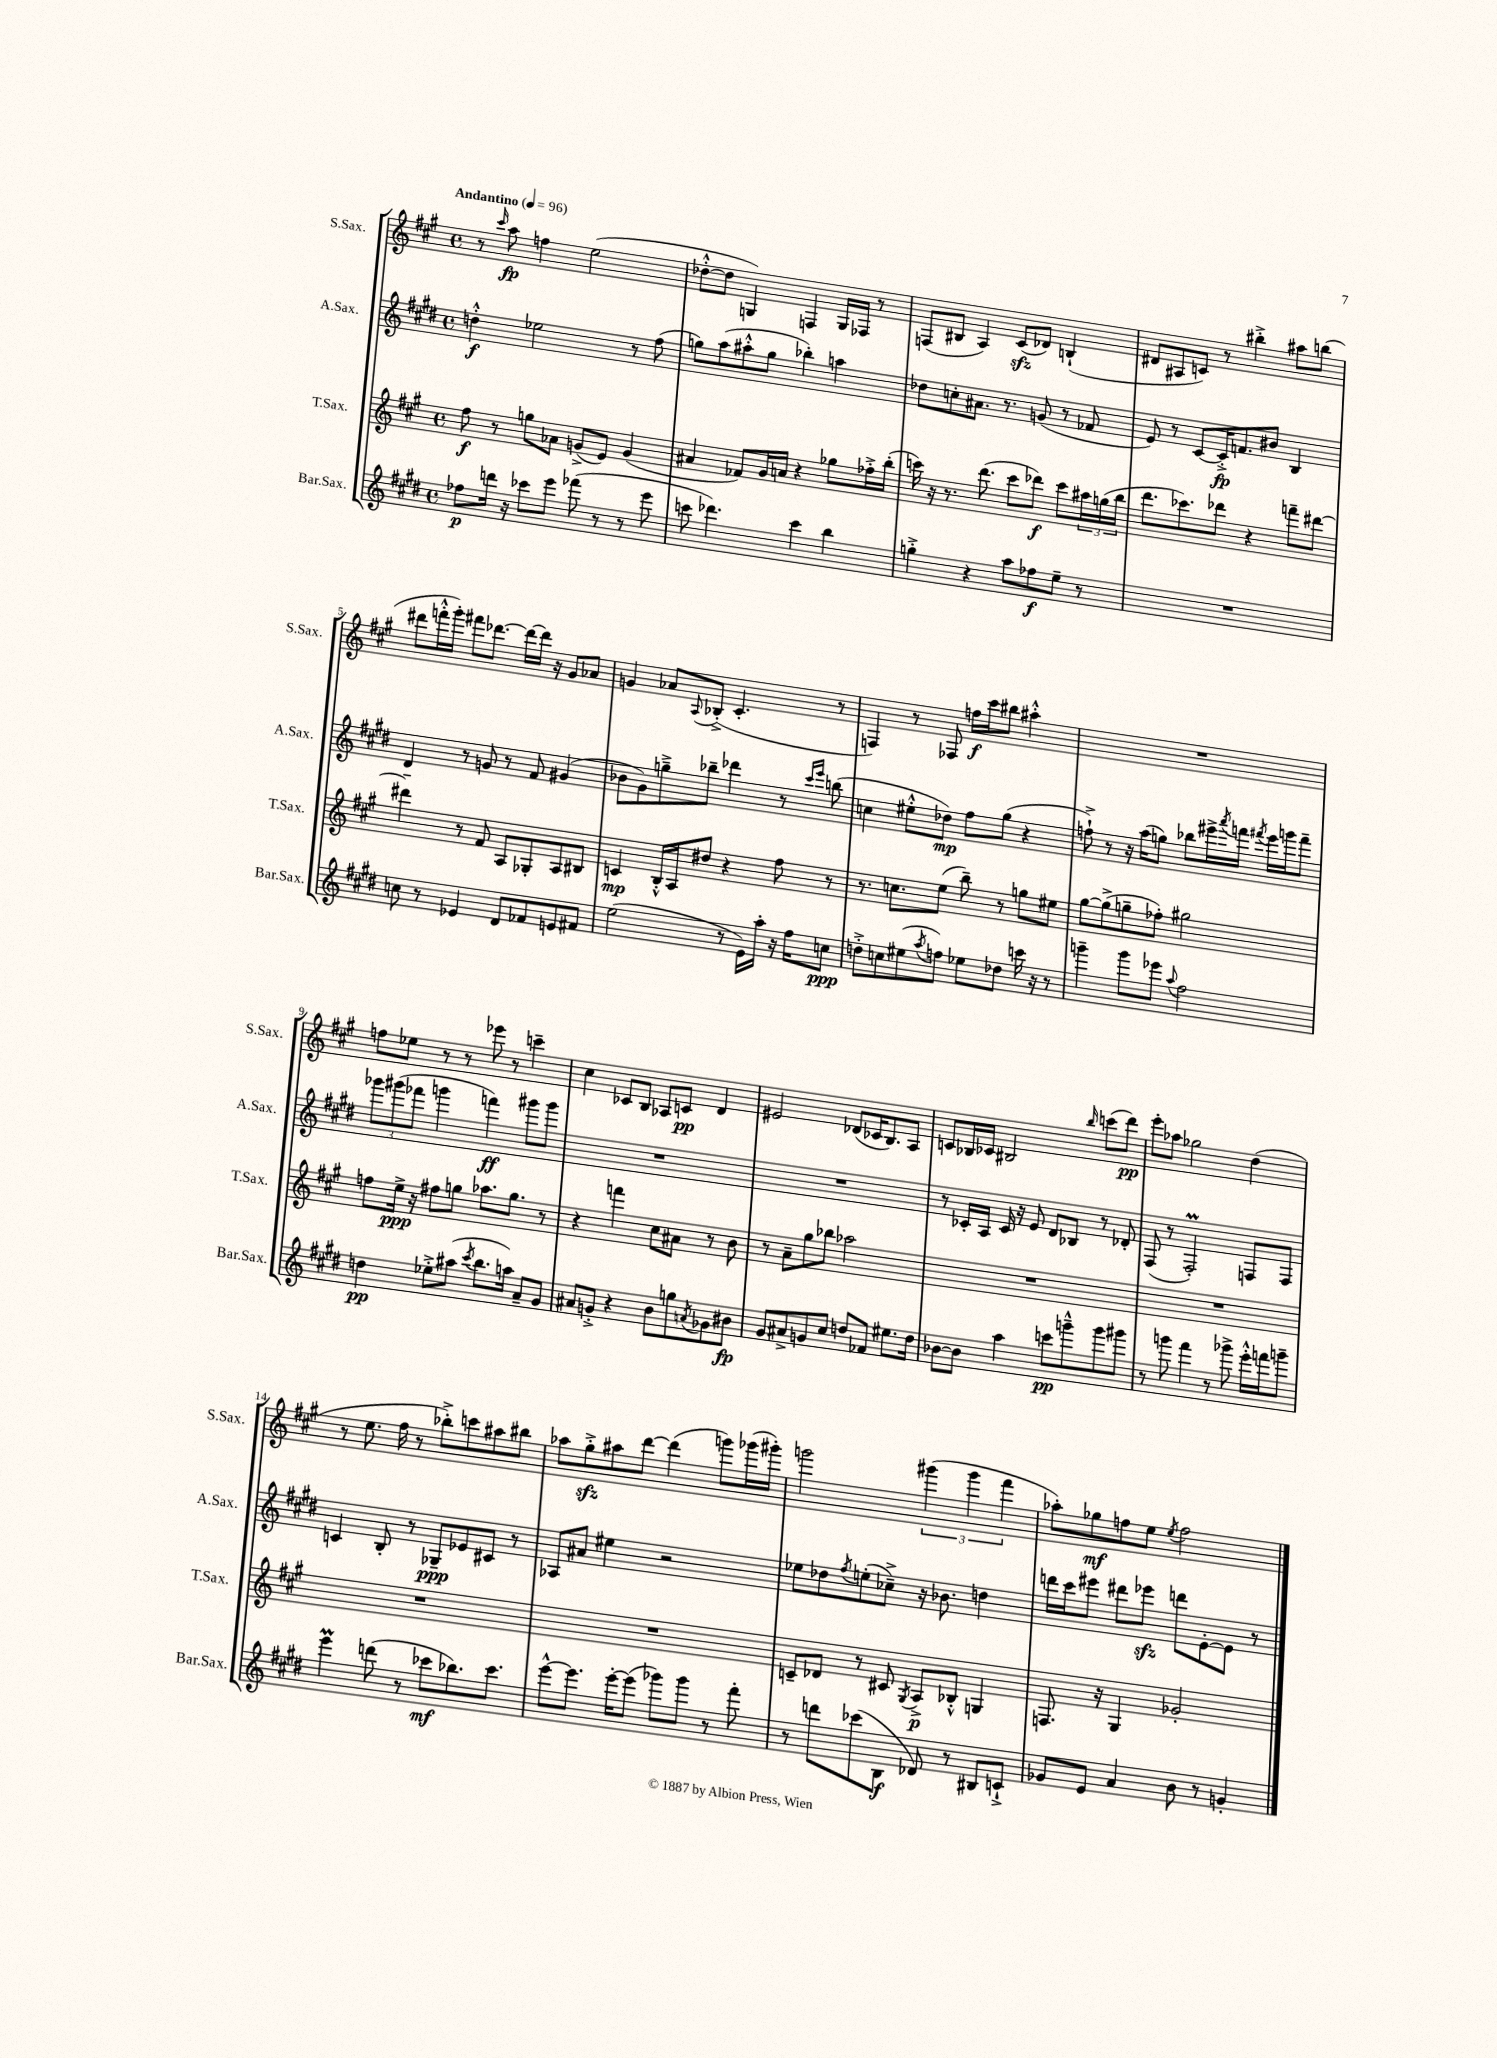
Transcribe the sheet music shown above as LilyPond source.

<<
\new StaffGroup <<
\new Staff = "s0" \with { instrumentName = "S.Sax." shortInstrumentName = "S.Sax." } {
    \clef treble \key a \major \defaultTimeSignature \time 4/4 \tempo "Andantino" 4 = 96
    r8 \grace { cis'''16 } a''8\fp f''4 e''2( |
    des''8~-.-^ des''8 g4) f4 g16 fes16 r8 |
    f8( bis8 a4) cis'8\sfz( des'8) b4-!( |
    dis'8 ais8 c'8) r8 bis''4-.-> ais''8 b''8( |
    dis'''8 f'''16-.-^ gis'''16-.) fis'''8 des'''8.~ des'''16~ des'''16 r16 gis'8 aes'8 |
    g'4 aes'8 \appoggiatura { a8 } bes8-.->( cis'4.-. r8 |
    f4) r8 fes8 f''16\f cis'''16 bis''8 ais''4-.-^ |
    R1 |
    f''8 ees''8 r8 r8 ees'''8 r8 c'''4-- |
    cis''4 ces'8 b8 aes8 c'8\pp d'4 |
    eis'2 des'8( ces'16 b8.) a8 |
    c'8 bes16 ces'16 bis2 \grace { b''16 } c'''8( d'''8\pp) |
    e'''8-. aes''8 ges''2 d''4( |
    r8 e''8. fis''16 r8 bes''8-.->) c'''8 ais''8 bis''8 |
    aes''8 gis''8-.->\sfz ais''8 d'''8~ d'''4( g'''8) ges'''16( gis'''16-.) |
    g'''2 \tuplet 3/2 { gis'''4( gis'''4 fis'''4 } |
    aes''8-.) ges''8\mf f''8 e''8 \acciaccatura { e''8 } f''2 \bar "|." |
}
\new Staff = "s1" \with { instrumentName = "A.Sax." shortInstrumentName = "A.Sax." } {
    \clef treble \key e \major \defaultTimeSignature \time 4/4
    d''4-.-^\f ees''2 r8 fis''8( |
    g''8) a''8( ais''8-.-^ g''8 bes''4-.) a''4 |
    des''8 c''8-. ais'8. r8. g'8( r8 fes'8 |
    e'8) r8 cis'8~ cis'16-.->\fp f'8. bis'8 b4 |
    dis'4 r8 g'8 r8 fis'8 gis'4( |
    bes'8 gis'8) g''8---> bes''8-- des'''4 r8 \grace { cis'''16 e'''16 } b''8( |
    c''4 eis''8-.-^ des''8\mp) fis''8 gis''8( r4 |
    f''8-!->) r8 r16 a''16( g''8) bes''8 eis'''16-> \acciaccatura { a'''8 } f'''16 \acciaccatura { fis'''8 } eis'''16 g'''16 fis'''8-- |
    \tuplet 3/2 { ges'''8 gis'''8( fes'''8 } g'''4 f'''4\ff) gis'''8 gis'''8 |
    R1 |
    R1 |
    r8 ces'16-. a16 ces'16 r16 e'8 dis'8 bes8 r8 des'8-. |
    fis8( r8 fis2-.\prall) f8 f8 |
    c'4 b8-. r8 ges8--\ppp ees'8 cis'8 r8 |
    aes8 ais'8 eis''4 r2 |
    ees''8 des''8 \acciaccatura { fis''8 } e''8-.( ces''8--->) r16 bes'8. d''4 |
    d'''16 cis'''16 eis'''8 dis'''8 ees'''8\sfz d'''8 e'8~-. e'8 r8 \bar "|." |
}
\new Staff = "s2" \with { instrumentName = "T.Sax." shortInstrumentName = "T.Sax." } {
    \clef treble \key a \major \defaultTimeSignature \time 4/4
    fis''8\f r8 g''8 aes'8 g'8->( e'8) g'4( |
    ais'4 fes'8) gis'16 a'16 r4 ges''8 fes''16-.-> b''16-.( |
    c'''16) r16 r8. d'''8.( c'''8 des'''8\f) c'''8 \tuplet 3/2 { ais''16 g''16( b''16 } |
    d'''8. ces'''8.) des'''8 r4 f'''8-- dis'''8~ |
    dis'''4-- r8 fis'8 a8 ges8-. a8 bis8 |
    c'4\mp b16-.-^ a16 dis''8 r4 fis''8 r8 |
    r8. c''8. e''8( b''8--) r8 g''8 eis''8 |
    gis''8~ gis''8->( g''8-- fes''8-.) gis''2 |
    f''8 e''16->\ppp r16 fis''8 g''8 aes''8. g''8. r8 |
    r4 f'''4 cis''8 ais'8 r8 b'8 |
    r8 a'8-- gis''8 bes''8 aes''2 |
    R1 |
    R1 |
    R1 |
    R1 |
    c'8-- des'8 r8 cis'8 \acciaccatura { gis8 } a8->\p bes8-.-^ g4 |
    f8. r16 gis4 ges'2-. \bar "|." |
}
\new Staff = "s3" \with { instrumentName = "Bar.Sax." shortInstrumentName = "Bar.Sax." } {
    \clef treble \key e \major \defaultTimeSignature \time 4/4
    fes''8\p d'''16 r16 ces'''8 e'''8 fes'''8( r8 r8 e'''8 |
    c'''8 des'''4.) c'''4 b''4 |
    g''4-.-> r4 a''8 fes''8\f e''8-- r8 |
    R1 |
    c''8 r8 ees'4 dis'8 fes'8 e'8 fis'8 |
    e''2( r8 e'16) a''16-. r16 fis''16 c''8\ppp |
    d''8-.-> c''8 eis''8( \acciaccatura { a''8 } f''8) ees''8 des''8 c'''16 r16 r8 |
    g'''4-- g'''8 ees'''8 \appoggiatura { a''8 } fis''2 |
    d''4\pp ees''8-.-> ais''8( \acciaccatura { cis'''8 } b''8. a''16) a'8-- gis'8 |
    ais'8 g'8-.-> r4 b'8 g''8 \acciaccatura { a'8 } ges'8 bis'8\fp |
    gis'8 ais'8-> g'8 cis''8 d''8 fes'8 eis''8. d''16 |
    bes'8~ bes'8 a''4 c'''8\pp g'''8---^ g'''8 gis'''8 |
    r8 g'''8 fis'''4 r8 ges'''8-> e'''16-.-^ f'''16 g'''8-- |
    e'''4\prall d'''8( r8 ces'''8\mf bes''8.) ces'''8. |
    e'''8~-^ e'''8. e'''16~-. e'''8( ges'''8) ges'''8 r8 fis'''8-. |
    r8 d'''8 ces'''8( b8\f des'8) r8 bis8 c'8-!-> |
    ges'8 e'8 a'4 b'8 r8 g'4-. \bar "|." |
}
>>
>>
